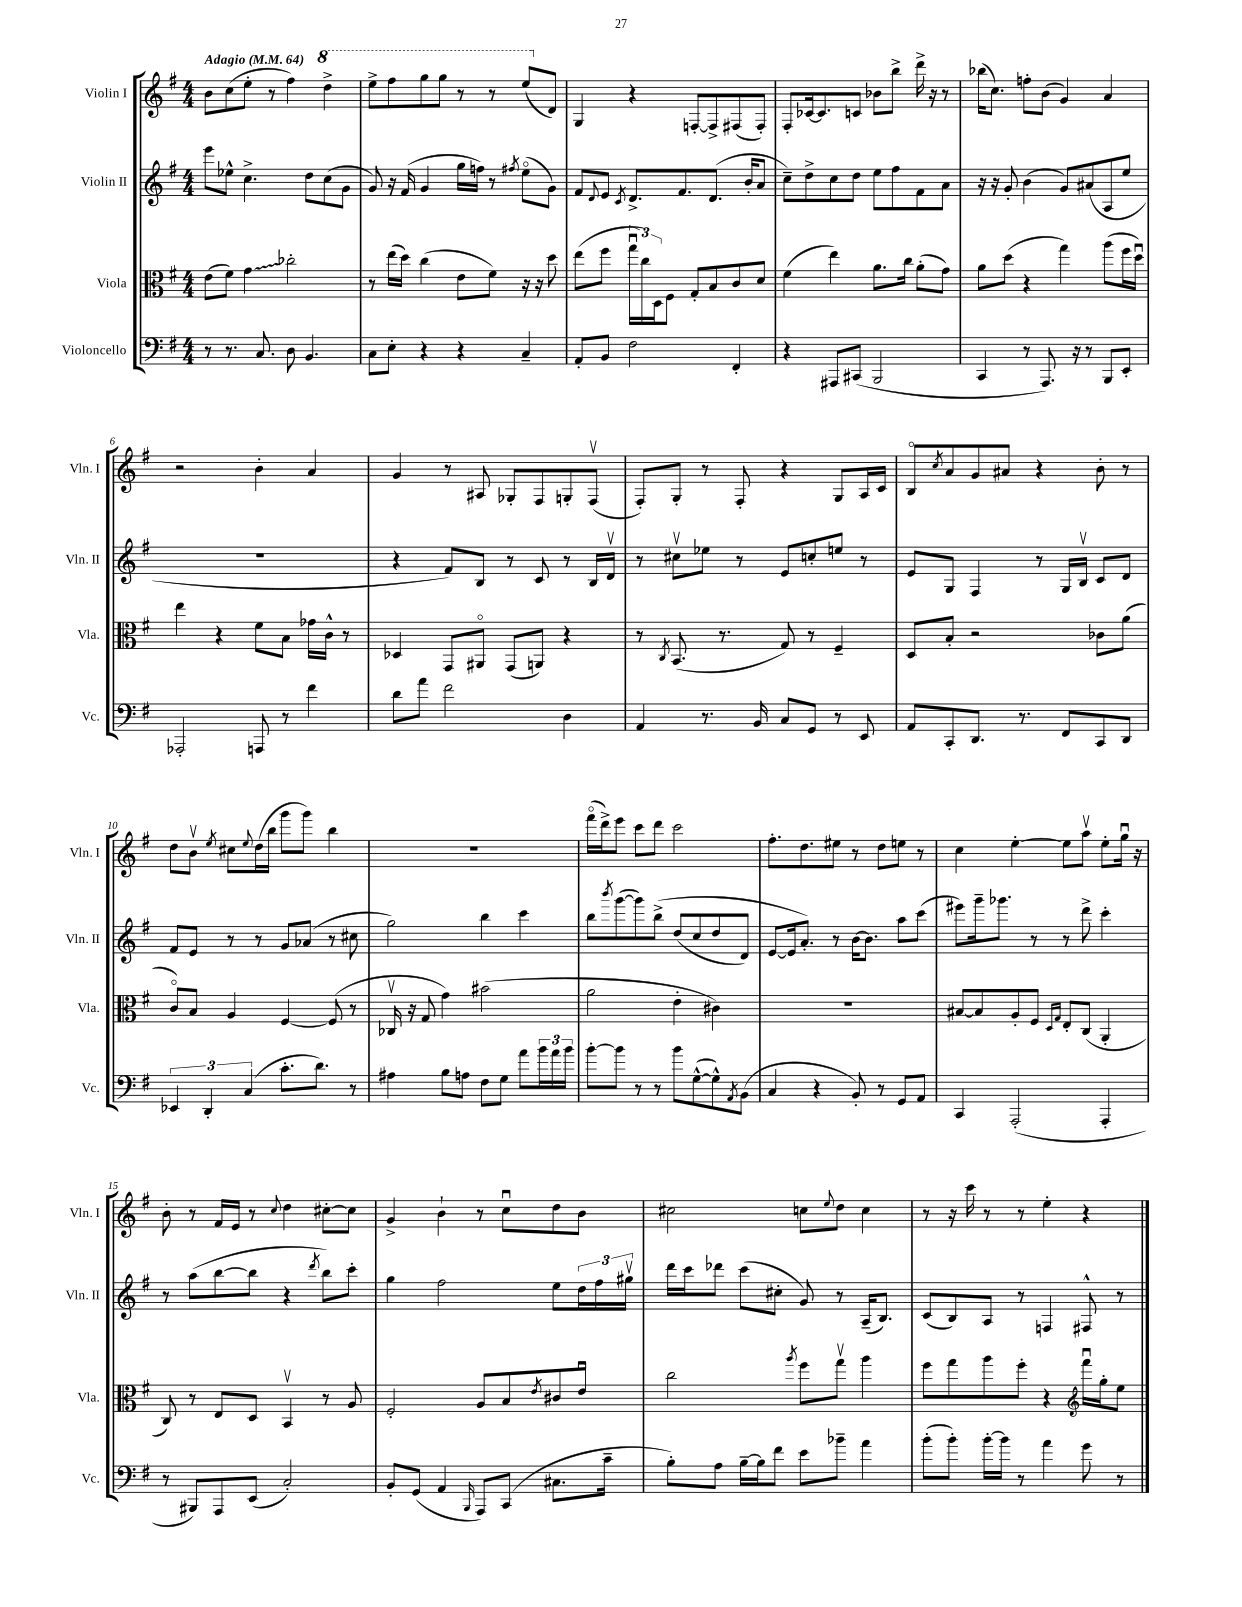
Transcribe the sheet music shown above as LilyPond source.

<<
\new StaffGroup <<
\new Staff = "s0" \with { instrumentName = "Violin I" shortInstrumentName = "Vln. I" } {
    \clef treble \key g \major \numericTimeSignature \time 4/4 \tempo "Adagio" 4 = 64
    b'8 c''8( e''8-. r8 fis''4) \ottava #1 d'''4-> |
    e'''8-> fis'''8 g'''8 g'''8 r8 r8 e'''8( \ottava #0 d'8) |
    g4 r4 f8~-. f8-> fis8( fis8-.) |
    fis8-. ces'16~ ces'8. c'8 bes'8 b''8-> d'''16-> r16 r8 |
    bes''16( c''8.) f''8-. b'8( g'4) a'4 |
    r2 b'4-. a'4 |
    g'4 r8 ais8 ges8-. fis8 g8-. fis8\upbow( |
    fis8-.) g8-. r8 fis8-. r4 g8 a16 c'16 |
    b8\flageolet \acciaccatura { c''8 } a'8 g'8 ais'8 r4 b'8-. r8 |
    d''8 b'8\upbow \acciaccatura { e''8 } cis''8 \appoggiatura { e''8 } d''16( b''16 g'''8 g'''8) b''4 |
    R1 |
    fis'''16\flageolet( d'''16->) e'''8 c'''8 d'''8 c'''2 |
    fis''8.-. d''8. eis''8 r8 d''8 e''8 r8 |
    c''4 e''4~-. e''8 a''8\upbow e''8-. g''16\downbow r16 |
    b'8-. r8 fis'16 e'16 r8 \appoggiatura { c''8 } d''4 cis''8~-. cis''8 |
    g'4-> b'4-! r8 c''8\downbow d''8 b'8 |
    cis''2 c''8 \appoggiatura { e''8 } d''8 c''4 |
    r8 r16 c'''16 r8 r8 e''4-. r4 \bar "|." |
}
\new Staff = "s1" \with { instrumentName = "Violin II" shortInstrumentName = "Vln. II" } {
    \clef treble \key g \major \numericTimeSignature \time 4/4
    e'''8 ees''8-^ c''4.-> d''8 c''8( g'8 |
    g'8) r16 fis'16( g'4 g''16 f''16) r8 \acciaccatura { fis''8 } e''8\flageolet( g'8) |
    fis'8 \appoggiatura { d'8 } e'8 \acciaccatura { c'8 } d'8.-> fis'8. d'8.( b'16-. a'8 |
    c''8--) d''8-> c''8 d''8 e''8 fis''8 fis'8 a'8 |
    r16 r16 g'8-. b'4( g'8) ais'8( a8 e''8 |
    R1 |
    r4 fis'8) b8 r8 c'8 r8 b16 d'16\upbow |
    r8 cis''8\upbow ees''8 r8 e'8 c''8-. e''8 r8 |
    e'8 g8 fis4 r8 g16 b16\upbow c'8 d'8 |
    fis'8 e'8 r8 r8 g'8 aes'8( r8 cis''8 |
    g''2) b''4 c'''4 |
    b''8 \acciaccatura { b'''8 } g'''8~( g'''8) b''8->\( d''8( c''8 d''8 d'8) |
    e'8~ e'16 a'8.-.\) r8 b'16~ b'8. a''8 c'''8( |
    eis'''8) g'''16-- ges'''8. r8 r8 d'''8-> c'''4-. |
    r8 a''8( b''8~ b''8 r4 \acciaccatura { d'''8 } b''8) c'''8-. |
    g''4 fis''2 e''8 \tuplet 3/2 { d''16 fis''16 gis''16\upbow } |
    d'''16 c'''16 des'''8 c'''8( cis''8-. g'8) r8 a16--( b8.) |
    c'8( b8) a8 r8 f4 fis8-^ r8 \bar "|." |
}
\new Staff = "s2" \with { instrumentName = "Viola" shortInstrumentName = "Vla." } {
    \clef alto \key g \major \numericTimeSignature \time 4/4
    e'8( fis'8) \once \override Glissando.style = #'zigzag g'4\glissando ces''2-. |
    r8 e''16( d''16) c''4( e'8 fis'8) r16 r16 d''8 |
    e''8( fis''8 \tuplet 3/2 { g''16\downbow c''16) d16 } fis8 g8-. b8 c'8 d'8 |
    fis'4( e''4) a'8. c''16 a'8-.( g'8) |
    a'8 d''8( r4 g''4) a''8( fis''16 d''16\downbow) |
    e''4 r4 fis'8 b8 ges'16 c'16-^ r8 |
    des4 g,8 ais,8\flageolet g,8( a,8) r4 |
    r8 \acciaccatura { c8 } b,8.( r8. g8) r8 fis4-- |
    d8 b8-. r2 ces'8 a'8( |
    c'8\flageolet) b8 a4 fis4~ fis8( r8 |
    ces16\upbow r16 g8 g'4) bis'2( |
    a'2 e'4-. cis'4) |
    R1 |
    bis8~ bis8 a8-. fis8 \grace { d16 g16 } e8-. c8( a,4-. |
    c8) r8 e8 d8 b,4\upbow r8 a8 |
    fis2-. a8 b8 \acciaccatura { e'8 } cis'8 e'8\downbow |
    c''2 \acciaccatura { a''8 } fis''8 g''8\upbow a''4 |
    fis''8 g''8 a''8 fis''8-. r4 \clef treble fis'''16\downbow g''16-. e''8 \bar "|." |
}
\new Staff = "s3" \with { instrumentName = "Violoncello" shortInstrumentName = "Vc." } {
    \clef bass \key g \major \numericTimeSignature \time 4/4
    r8 r8. c8. d8 b,4. |
    c8 e8-. r4 r4 c4-- |
    a,8-. b,8 fis2 fis,4-. |
    r4 ais,,8 cis,8( b,,2 |
    c,4 r8 a,,8.) r16 r8 b,,8 e,8-. |
    aes,,2-. a,,8 r8 fis'4 |
    d'8 a'8 fis'2 d4 |
    a,4 r8. b,16 c8 g,8 r8 e,8 |
    a,8 c,8-. d,8. r8. fis,8 c,8 d,8 |
    \tuplet 3/2 { ees,4 d,4-. c4( } c'8.-. d'8.) r8 |
    ais4 b8 a8 fis8 g8 a'8 \tuplet 3/2 { b'16 a'16 b'16 } |
    b'8~-. b'8 r8 r8 b'8 g8~-^( g8-^) \acciaccatura { a,8 } b,8( |
    c4 r4 b,8-.) r8 g,8 a,8 |
    c,4 a,,2-.( a,,4-. |
    r8 bis,,8) a,,8 e,8( c2-.) |
    b,8-. g,8( a,4 \grace { b,,16 } a,,8) c,8( cis8. c'16-- |
    b8-.) a8 b16~-- b16 fis'8 e'8 bes'8-- a'4 |
    b'8-.( b'8-.) b'16~-. b'16 r8 a'4 g'8 r8 \bar "|." |
}
>>
>>
